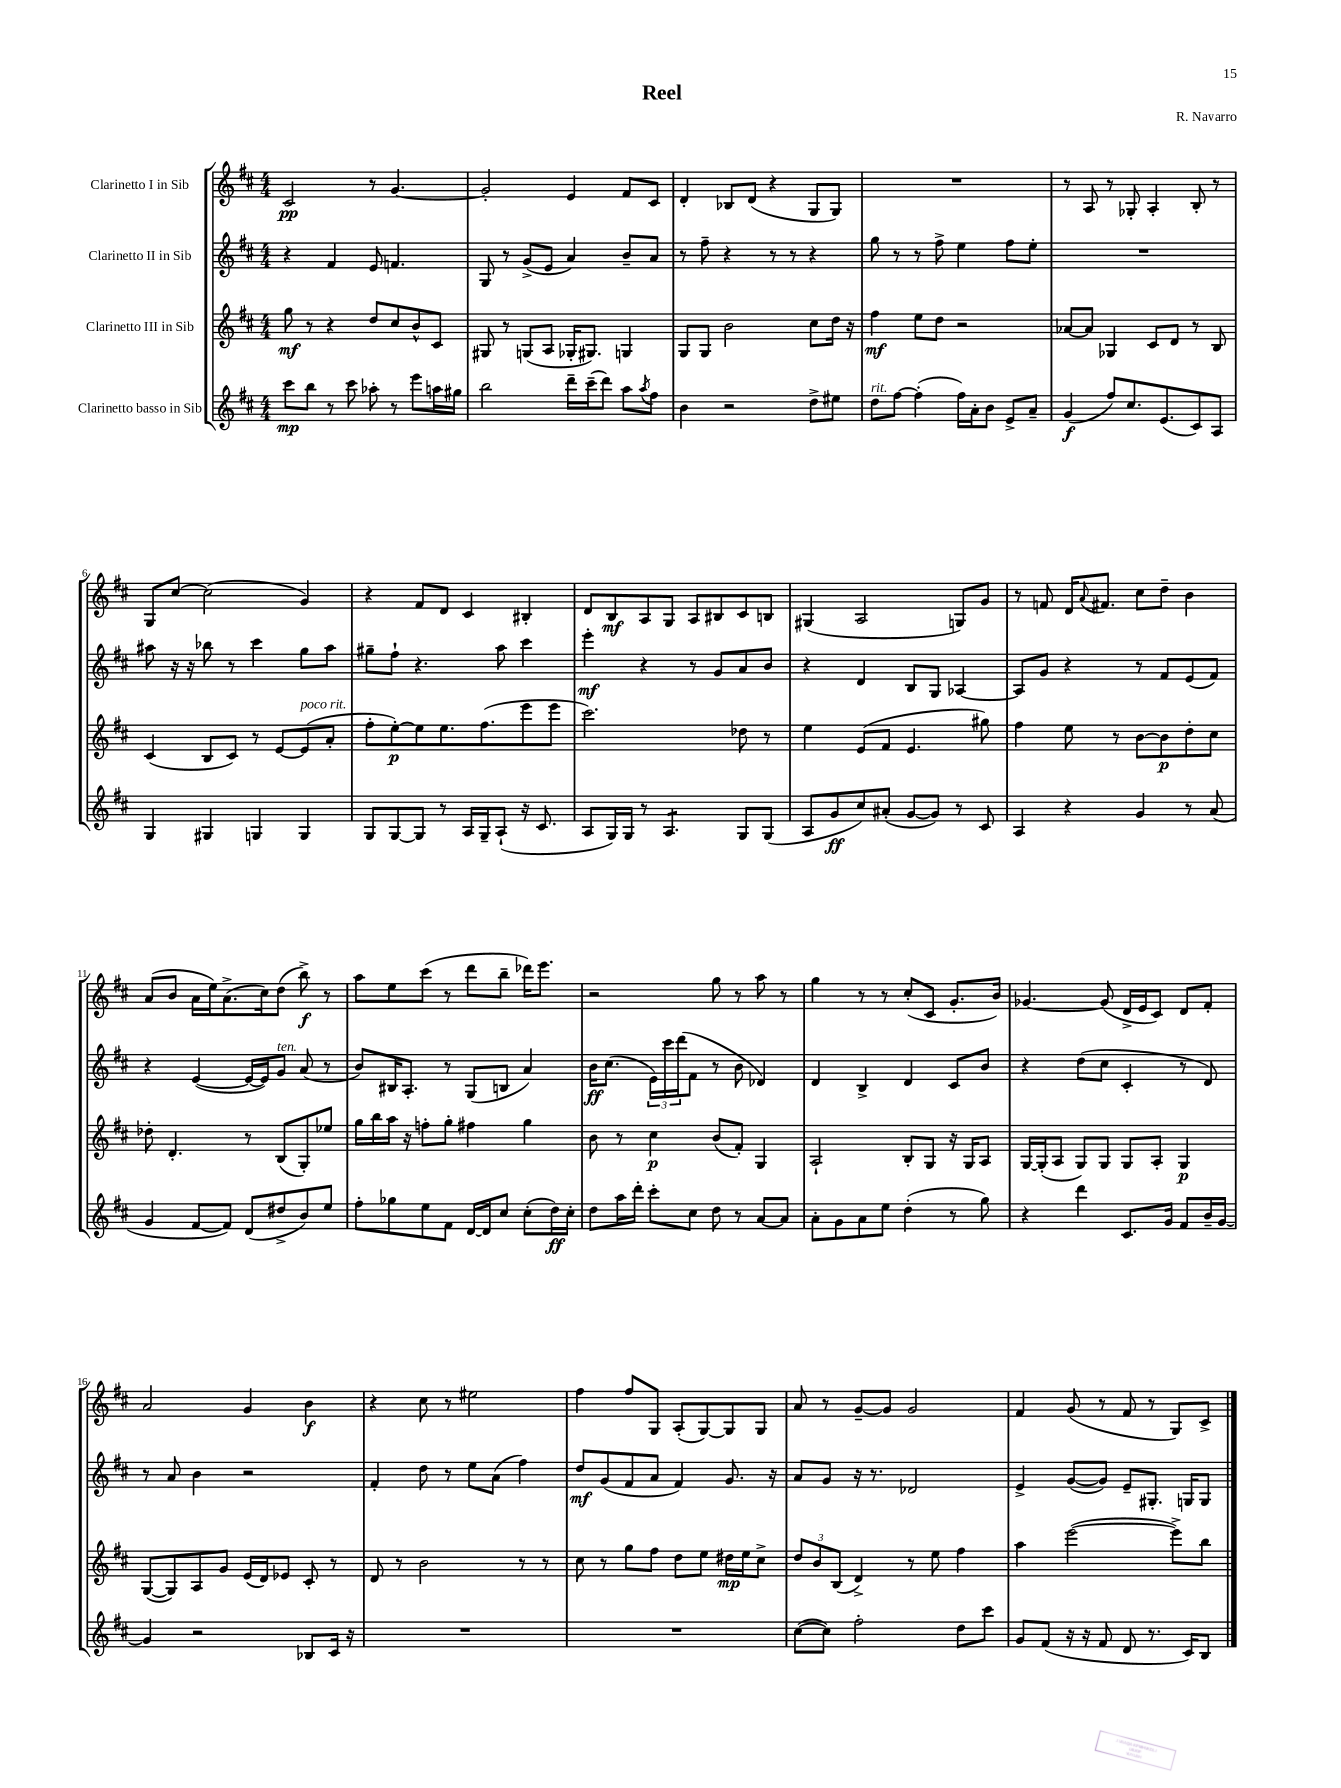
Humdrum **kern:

**kern	**kern	**kern	**kern
*staff4	*staff3	*staff2	*staff1
*clefG2	*clefG2	*clefG2	*clefG2
*k[f#c#]	*k[f#c#]	*k[f#c#]	*k[f#c#]
*M4/4	*M4/4	*M4/4	*M4/4
8ccc#	8gg	4r	2c#
8bb	8r	.	.
8r	4r	4f#	.
8ccc#	.	.	.
8aa-'	8dd	8e	8r
8r	8cc#	4.f	[4.g
8eee	8b^^	.	.
16aa	8c#	.	.
16gg#	.	.	.
=	=	=	=
2bb	8G#	8G	2g']
.	8r	8r	.
.	(8G	(8g^	.
.	8A	8e	.
16ddd~	16G-'	4a)	4e
(16ccc#~	8.G#)	.	.
8ddd)	.	.	.
8aa	4G	8b~	8f#
8qaa	.	.	.
8ff#	.	8a	8c#
=	=	=	=
4b	8G	8r	4d'
.	8G	8ff#~	.
2r	2b	4r	8B-
.	.	.	(8d
.	.	8r	4r
.	.	8r	.
8dd^	8cc#	4r	8G
8ee#	16dd	.	8G)
.	16r	.	.
=	=	=	=
8dd	4ff#	8gg	1r
[8ff#	.	8r	.
(4ff#']	8ee	8r	.
.	8dd	8ff#^	.
16ff#)	2r	4ee	.
16a'	.	.	.
8b	.	.	.
8e^	.	8ff#	.
8a~	.	8ee'	.
=	=	=	=
(4g	[8a-	1r	8r
.	8a-]	.	8A
8ff#)	4G-	.	8r
8.cc#	.	.	8G-'
.	8c#	.	4A'
(8.e	.	.	.
.	8d	.	.
8c#)	8r	.	8B'
8A	8B	.	8r
=	=	=	=
4G	(4c#	8aa#	8G
.	.	16r	[8cc#
.	.	16r	.
4G#	8B	8bb-	(2cc#]
.	8c#)	8r	.
4G	8r	4ccc#	.
.	[8e	.	.
4G	(8e]	8gg	4g)
.	8a'	8aa#	.
=	=	=	=
8G	8ff#'	8gg#~	4r
[8G	[8ee')	8ff#`	.
8G]	8ee]	4.r	8f#
8r	8.ee	.	8d
16A	.	.	4c#
16G~	(8.ff#	.	.
(8A`	.	8aa	.
16r	8eee	4ccc#	4B#'
8.c#	.	.	.
.	8eee	.	.
=	=	=	=
8A	2.ccc#)	4eee'	8d
16G)	.	.	8B
16G	.	.	.
8r	.	4r	8A
4.A	.	.	8G
.	.	8r	8A
.	.	8g	8B#
8G	8dd-	8a	8c#
(8G	8r	8b	8B
=	=	=	=
8A	4ee	4r	(4G#
8g	.	.	.
8cc#)	(8e	4d	2A
(8a#'	8f#	.	.
[8g	4.e	8B	.
8g])	.	8G	.
8r	.	[4A-	8G)
8c#	8gg#)	.	8g
=	=	=	=
4A	4ff#	8A-]	8r
.	.	8g	8f
4r	8ee	4r	16d
.	.	.	8qqa
.	.	.	8.f#
.	8r	.	.
4g	[8b	8r	8cc#
.	8b]	8f#	8dd~
8r	8dd'	(8e	4b
(8a	8cc#	8f#)	.
=	=	=	=
4g	8dd-'	4r	(8a
.	4.d'	.	8b
[8f#	.	([4e	16a
.	.	.	16ee)
8f#])	.	.	(8.a^
(8d	8r	16e_	.
.	.	16e])	16cc#)
8dd#^	(8B	8g	(8dd
8b)	8G')	(8a	8bb^)
8ee	8ee-	8r	8r
=	=	=	=
8ff#'	16gg	8b)	8aa
.	16bb	.	.
8gg-	16aa	16B#	8ee
.	16r	8.A'	.
8ee	8ff'	.	(8ccc#
8f#	8gg'	8r	8r
[16d	4ff#	(8G	8ddd
16d]	.	.	.
8cc#	.	8B	8bb~
(8cc#'	4gg	4a)	16ddd-)
.	.	.	8.eee
16dd)	.	.	.
16cc#'	.	.	.
=	=	=	=
8dd	8b	16b	2r
.	.	(8.cc#	.
16aa	8r	.	.
16ddd'	.	.	.
8ccc#'	4cc#	24e)	.
.	.	24ccc#	.
.	.	(24ddd	.
8cc#	.	8f#	.
8dd	(8b	8r	8gg
8r	8f#')	8b	8r
[8a	4G	4d-)	8aa
8a]	.	.	8r
=	=	=	=
8a'	2A`	4d	4gg
8g	.	.	.
8a	.	4B^	8r
8ee	.	.	8r
(4dd'	8B'	4d	(8cc#'
.	8G	.	8c#
8r	16r	8c#	8.g'
.	16G	.	.
8gg)	8A	8b	.
.	.	.	16b)
=	=	=	=
4r	[16G	4r	[4.g-
.	(16G']	.	.
.	8A	.	.
4ddd	8G)	(8dd	.
.	8G	8cc#	(8g-]
8.c#	8G	4c#'	16d^
.	.	.	16e
.	8A'	.	8c#)
16g	.	.	.
8f#	4G	8r	8d
16b~	.	8d)	8f#'
[16g	.	.	.
=	=	=	=
4g]	([8G	8r	2a
.	8G])	8a	.
2r	8A	4b	.
.	8g	.	.
.	(16e	2r	4g
.	16d)	.	.
.	8e-	.	.
8B-	8c#'	.	4b
16c#	8r	.	.
16r	.	.	.
=	=	=	=
1r	8d	4f#'	4r
.	8r	.	.
.	2b	8dd	8cc#
.	.	8r	8r
.	.	8ee	2ee#
.	.	(8a	.
.	8r	4ff#)	.
.	8r	.	.
=	=	=	=
1r	8cc#	8dd	4ff#
.	8r	(8g	.
.	8gg	8f#	8ff#
.	8ff#	8a	8G
.	8dd	4f#)	(8A'
.	8ee	.	[8G)
.	16dd#	8.g	8G]
.	16ee	.	.
.	8cc#^	.	8G
.	.	16r	.
=	=	=	=
([8cc#	12dd	8a	8a
.	12b	.	.
8cc#])	.	8g	8r
.	(12B	.	.
2ff#'	4d^)	16r	[8g~
.	.	8.r	.
.	.	.	8g]
.	8r	2d-	2g
.	8ee	.	.
8dd	4ff#	.	.
8ccc#	.	.	.
=	=	=	=
8g	4aa	4e^	4f#
(8f#	.	.	.
16r	([2eee	([8g	(8g
16r	.	.	.
8f#	.	8g])	8r
8d	.	8e~	8f#
8.r	.	8.G#'	8r
.	8eee^])	.	8G)
16c#)	.	16G	.
8B	8bb	8G	8c#^
==	==	==	==
*-	*-	*-	*-
